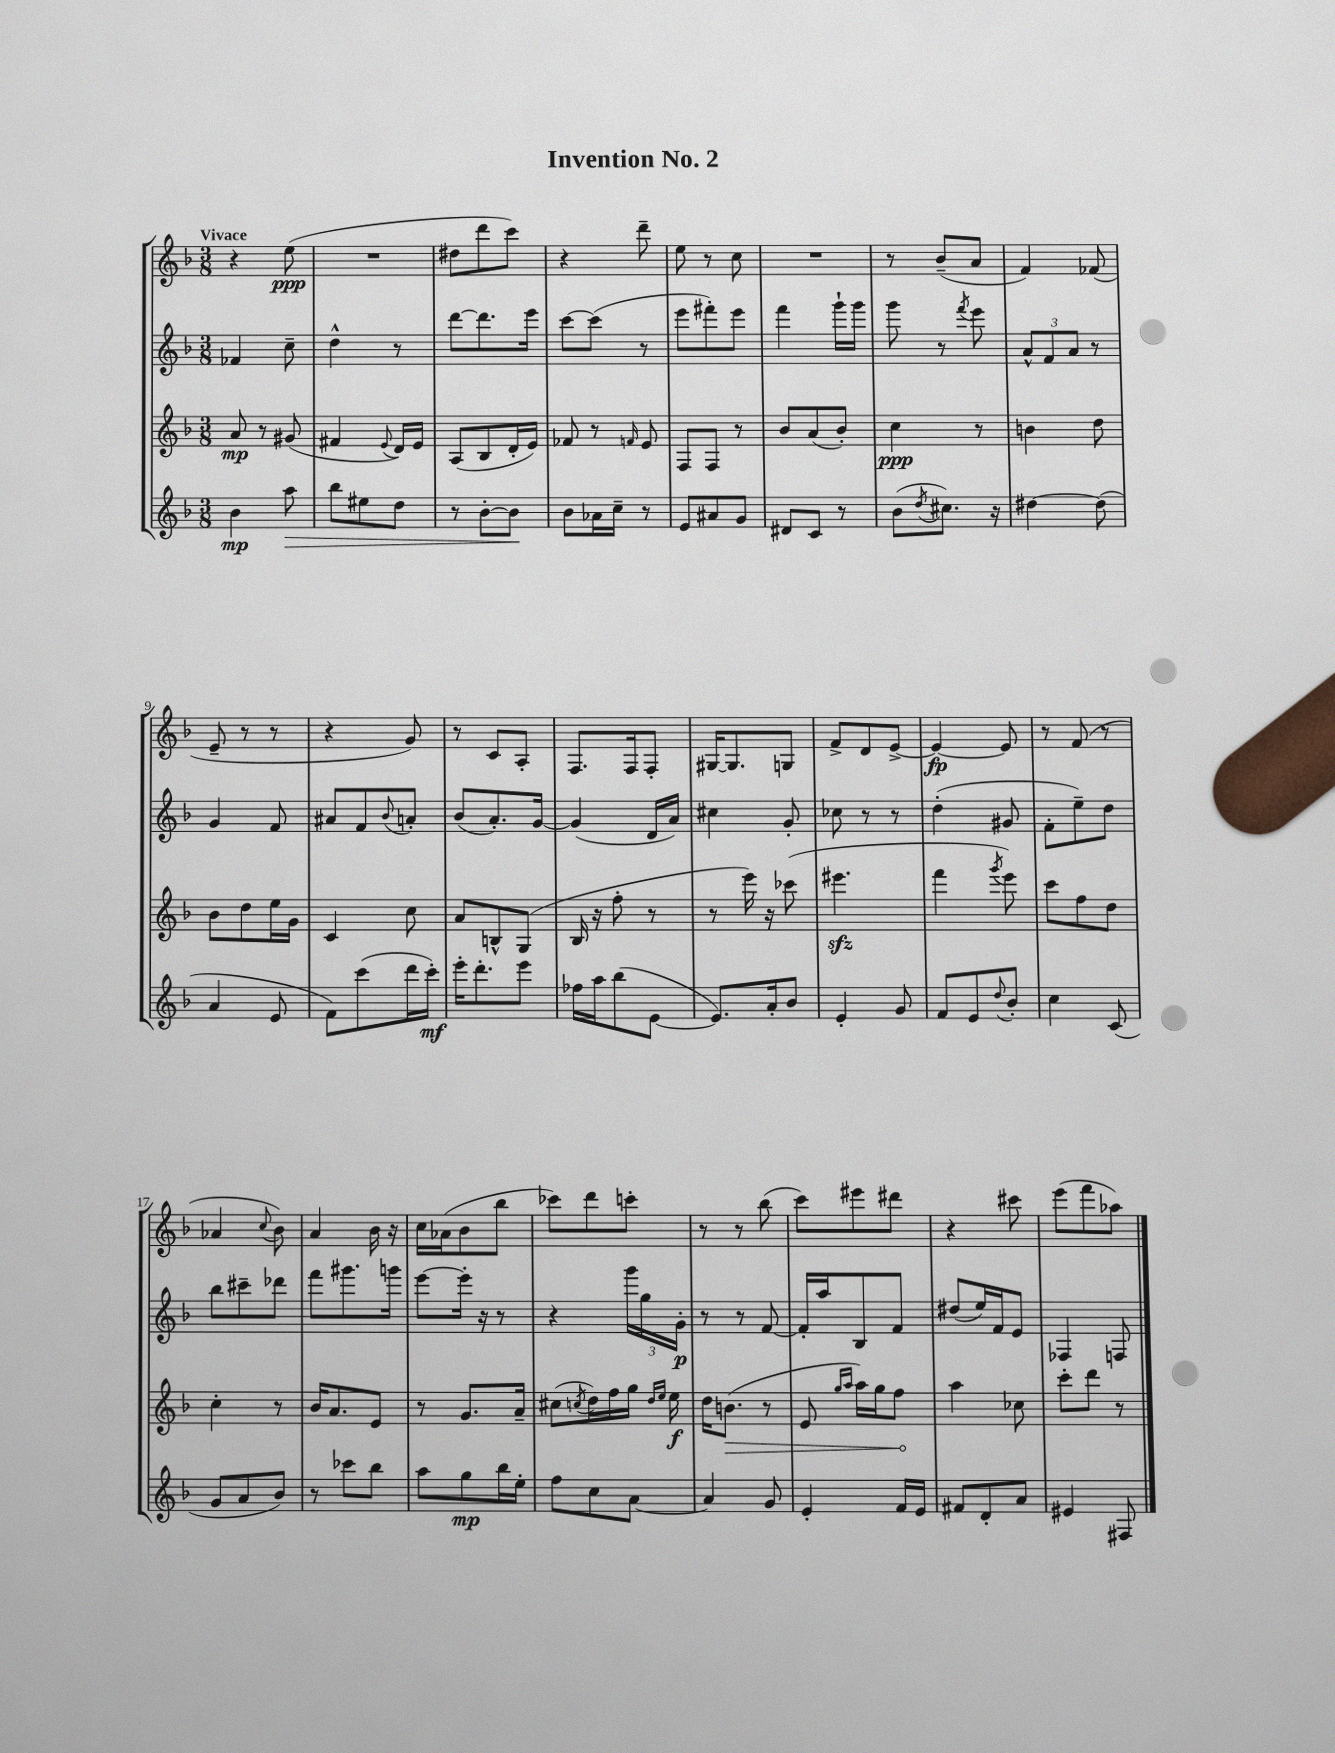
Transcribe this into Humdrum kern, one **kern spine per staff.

**kern	**kern	**kern	**kern
*staff4	*staff3	*staff2	*staff1
*clefG2	*clefG2	*clefG2	*clefG2
*k[b-]	*k[b-]	*k[b-]	*k[b-]
*M3/8	*M3/8	*M3/8	*M3/8
4b-\	8a/	4f-/	4r
.	8r	.	.
8aa\	(8g#/	8cc~\	(8ee\
=	=	=	=
8bb-\L	4f#/	4dd^^\	4.r
8ee#\	.	.	.
.	8qqe/	.	.
8dd\J	16d/LL)	8r	.
.	16e/JJ	.	.
=	=	=	=
8r	(8A/L	[8ddd\L	8dd#\L
[8b-'\L	8B-/	8.ddd\]	8ddd\
8b-\]J	16d'/L	.	8ccc\J)
.	16e/JJ)	16eee\Jk	.
=	=	=	=
8b-\L	8f-/	[8ccc\L	4r
16a-\L	8r	(8ccc\]J	.
16cc~\JJ	.	.	.
.	16qqf/	.	.
8r	8e/	8r	8ddd~\
=	=	=	=
8e/L	8F/L	8eee\L	8ee\
8a#/	8F/J	8fff#'\)	8r
8g/J	8r	8eee\J	8cc\
=	=	=	=
8d#/L	8b-/L	4fff\	4.r
8c/J	(8a/	.	.
8r	8b-'/J)	16ggg`\LL	.
.	.	16ggg\JJ	.
=	=	=	=
(8b-\L	4cc\	8ggg\	8r
8qdd/	.	.	.
8.cc#\J)	.	8r	(8b-~/L
.	.	8qfff/	.
.	8r	8eee\	8a/J
16r	.	.	.
=	=	=	=
[4dd#\	4b\	12a^^/L	4f/)
.	.	12f/	.
.	.	12a/J	.
(8dd#\]	8dd\	8r	(8f-/
=	=	=	=
4a/	8b-\L	4g/	8e~/
.	8dd\	.	8r
8e/	16ee\L	8f/	8r
.	16g\JJ	.	.
=	=	=	=
8f\L)	4c/	8a#/L	4r
(8ccc\	.	8f/	.
.	.	8qqb-/	.
16ddd\L	8cc\	8a'/J	8g/)
16ccc'\JJ)	.	.	.
=	=	=	=
16eee'\LK	8a/L	(8b-/L	8r
8.ddd'\	.	.	.
.	8B^^/	8.a'/)	8c/L
8eee\J	(8G/J	.	8A'/J
.	.	[16g/Jk	.
=	=	=	=
16ff-\LL	16B-/	(4g/]	8.F/L
16aa\J	16r	.	.
(8bb-\	8ff'\	.	.
.	.	.	16F/k
[8e\J	8r	16d/LL	8F'/J
.	.	16a/JJ)	.
=	=	=	=
8.e/]L)	8r	4cc#\	[16G#/LK
.	.	.	8.G#/]
.	16eee\)	.	.
16a'/k	16r	.	.
8b-/J	(8ccc-\	8g'/	8G/J
=	=	=	=
4e'/	4.eee#\	8cc-\	8f^/L
.	.	8r	8d/
8g/	.	8r	[8e^/J
=	=	=	=
8f/L	4fff\	(4dd'\	4e/_
8e/	.	.	.
8qqdd/	8qggg/	.	.
8b-'/J	8eee\)	8g#/	8e/]
=	=	=	=
4cc\	8ccc\L	8f'\L	8r
.	8ff\	8ee~\)	(8f/
(8c/	8dd\J	8dd\J	8r
=	=	=	=
8g/L	4cc'\	8bb-\L	4a-/
8a/	.	8ccc#~\	.
.	.	.	8qqcc/
8b-/J)	8r	8ddd-\J	8b-\)
=	=	=	=
8r	16b-/LK	8fff\L	4a/
.	8.a/	.	.
8ccc-\L	.	8.ggg#\	.
8bb-\J	8e/J	.	16b-\
.	.	16ggg\Jk	16r
=	=	=	=
8aa\L	8r	[8eee\L	16cc\LL
.	.	.	(16a-\J
8gg\	8.g/L	16eee'\]Jk	8b-\
.	.	16r	.
16bb-\L	.	8r	8bb-\J
16ee'\JJ	16a~/Jk	.	.
=	=	=	=
8ff\L	(8cc#\L	4r	8ccc-\L)
.	8qcc/	.	.
8cc\	16dd\L)	.	8ddd\
.	16ff\	.	.
[8a\J	16gg\JJ	24ggg\LL	8ccc'\J
.	.	24gg\	.
.	16qqdd/LL	.	.
.	16qqee/JJ	.	.
.	16ee\	.	.
.	.	24g'\JJ	.
=	=	=	=
4a/]	16dd\LK	8r	8r
.	(8.b\J	.	.
.	.	8r	8r
8g/	8r	[8f/	(8bb-\
=	=	=	=
4e'/	8e/	16f'/]LL	8ccc\L)
.	.	16aa/J	.
.	16qqgg/LL	.	.
.	16qqaa/JJ	.	.
.	16aa\LL)	8B-/	8eee#\
.	16gg\J	.	.
16f/LL	8ff\J	8f/J	8ddd#\J
16e/JJ	.	.	.
=	=	=	=
8f#/L	4aa\	(8dd#/L	4r
8d'/	.	16ee/L)	.
.	.	16f/J	.
8a/J	8cc-\	8e/J	8ccc#\
=	=	=	=
4e#/	8ccc'\L	4F-/	(8eee\L
.	8ddd\J	.	8fff\
8F#/	8r	8F/	8aa-\J)
==	==	==	==
*-	*-	*-	*-
